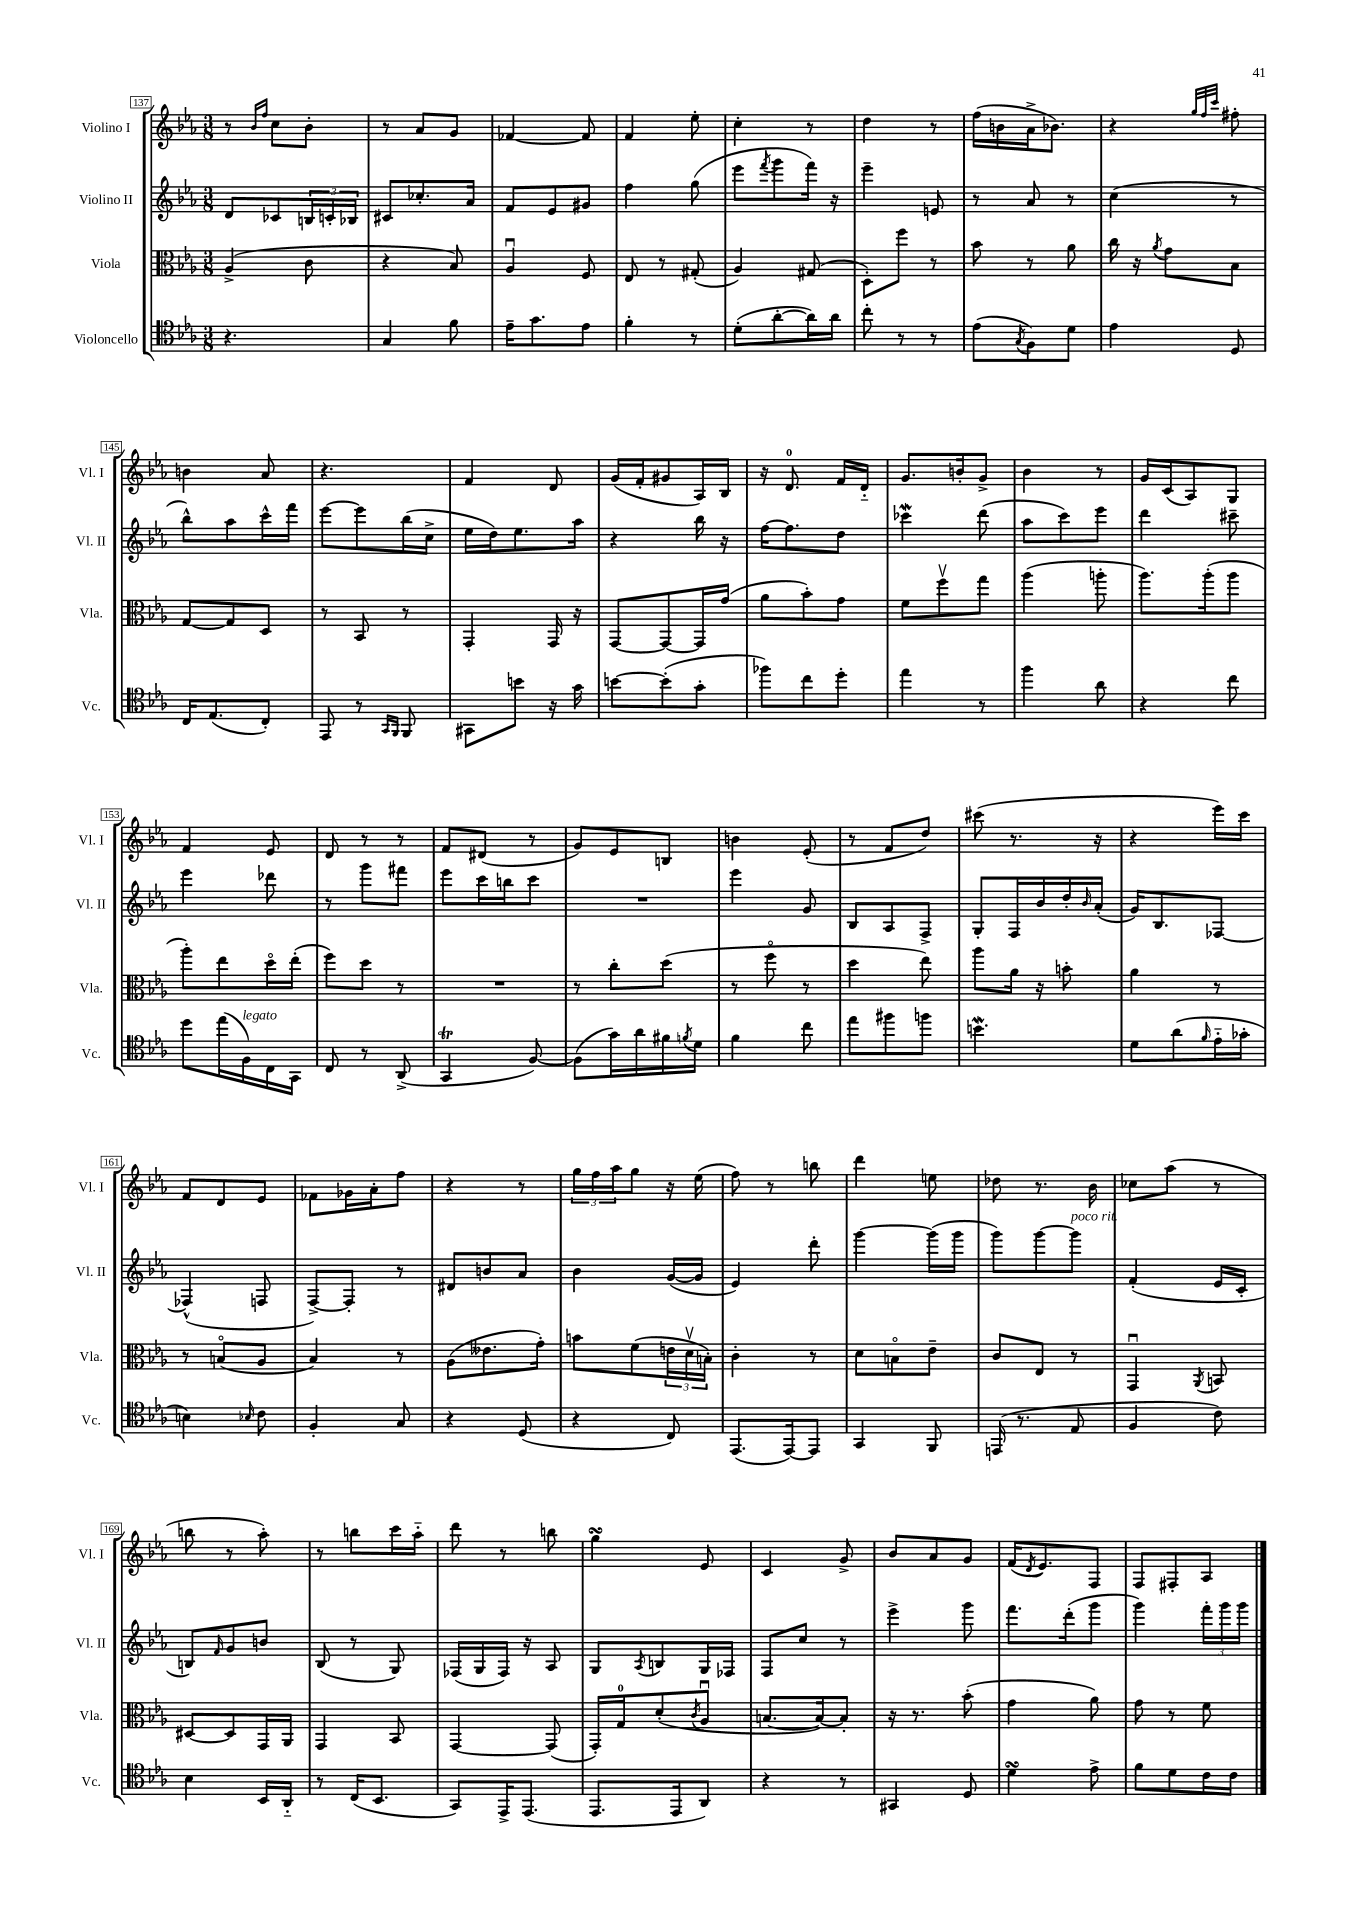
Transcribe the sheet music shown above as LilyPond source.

<<
\new StaffGroup <<
\new Staff = "s0" \with { instrumentName = "Violino I" shortInstrumentName = "Vl. I" } {
    \clef treble \key ees \major \numericTimeSignature \time 3/8
    r8 \grace { bes'16 f''16 } c''8 bes'8-. |
    r8 aes'8 g'8 |
    fes'4~ fes'8 |
    f'4 ees''8-. |
    c''4-. r8 |
    d''4 r8 |
    f''16( b'16 aes'16-> bes'8.) |
    r4 \grace { g''32 f''32 c'''32 } fis''8-. |
    b'4 aes'8 |
    r4. |
    f'4 d'8 |
    g'16( f'16-. gis'8 aes16) bes16 |
    r16 d'8.-0 f'16 d'16-_ |
    g'8. b'16-. g'8-> |
    bes'4 r8 |
    g'16 c'16( aes8) g8 |
    f'4 ees'8 |
    d'8 r8 r8 |
    f'8 dis'8( r8 |
    g'8) ees'8 b8 |
    b'4 ees'8-.( |
    r8 f'8 d''8) |
    cis'''8( r8. r16 |
    r4 ees'''16) c'''16 |
    f'8 d'8 ees'8 |
    fes'8 ges'16 aes'16-. f''8 |
    r4 r8 |
    \tuplet 3/2 { g''16 f''16 aes''16 } g''8 r16 ees''16( |
    f''8) r8 b''8 |
    d'''4 e''8 |
    des''8 r8. bes'16 |
    ces''8 aes''8( r8 |
    b''8 r8 aes''8-.) |
    r8 b''8 c'''16 aes''16-_ |
    d'''8 r8 b''8 |
    g''4\turn ees'8 |
    c'4 g'8-> |
    bes'8 aes'8 g'8 |
    f'16( \acciaccatura { d'8 } ees'8.) f8 |
    f8 fis8-. aes8 \bar "|." |
}
\new Staff = "s1" \with { instrumentName = "Violino II" shortInstrumentName = "Vl. II" } {
    \clef treble \key ees \major \numericTimeSignature \time 3/8
    d'8 ces'8 \tuplet 3/2 { b16 c'16-. bes16 } |
    cis'8 ces''8.-. aes'16 |
    f'8 ees'8 gis'8 |
    f''4 g''8( |
    ees'''8 \acciaccatura { f'''8 } g'''8 f'''16) r16 |
    ees'''4-- e'8 |
    r8 aes'8 r8 |
    c''4( r8 |
    bes''8-^) aes''8 c'''16-^ f'''16 |
    ees'''8~ ees'''8 bes''16( c''16-> |
    ees''16 d''16) ees''8. aes''16 |
    r4 bes''16 r16 |
    f''16~ f''8. d''8 |
    ces'''4\mordent d'''8( |
    aes''8 c'''8) ees'''8 |
    d'''4 cis'''8-- |
    ees'''4 des'''8 |
    r8 g'''8 fis'''8 |
    ees'''8 c'''16 b''16 c'''8 |
    R4. |
    ees'''4 g'8 |
    bes8 aes8 f8-> |
    g8-. f16 bes'16 d''16-. \grace { bes'16 } aes'16-.( |
    g'16) bes8. fes8~ |
    fes4-^( f8 |
    f8~->) f8-. r8 |
    dis'8 b'8 aes'8 |
    bes'4 g'16~( g'16 |
    ees'4) d'''8-. |
    g'''4~ g'''16( g'''16 |
    g'''8) g'''8~ g'''8^\markup { \italic "poco rit." } |
    f'4-.( ees'16 c'16-. |
    b8) \grace { f'16 } g'8 b'8 |
    bes8( r8 g8) |
    fes16( g16 fes16) r16 aes8 |
    g8 \acciaccatura { aes8 } b8 g16 fes16 |
    f8 c''8 r8 |
    ees'''4-> g'''8 |
    f'''8. d'''16-.( g'''8 |
    g'''4) \tuplet 3/2 { f'''16-. g'''16 g'''16 } \bar "|." |
}
\new Staff = "s2" \with { instrumentName = "Viola" shortInstrumentName = "Vla." } {
    \clef alto \key ees \major \numericTimeSignature \time 3/8
    aes4->( c'8 |
    r4 bes8) |
    aes4\downbow f8 |
    ees8 r8 gis8-.( |
    aes4) gis8( |
    d8-.) f''8 r8 |
    bes'8 r8 aes'8 |
    c''16 r16 \acciaccatura { aes'8 } g'8 bes8 |
    g8~ g8 d8 |
    r8 bes,8 r8 |
    g,4-. g,16 r16 |
    g,8~ g,8~ g,16 g'16( |
    aes'8 bes'8-.) g'8 |
    f'8 f''8\upbow g''8 |
    aes''4( a''8-. |
    aes''8.) aes''16-.( aes''8 |
    aes''8-.) ees''8 d''16\flageolet ees''16-.( |
    f''8) d''8 r8 |
    R4. |
    r8 c''8-. d''8( |
    r8 f''8\flageolet r8 |
    d''4 ees''8) |
    aes''8 aes'16 r16 b'8-. |
    aes'4 r8 |
    r8 b8\flageolet( aes8 |
    bes4) r8 |
    aes8( eeses'8. g'16-.) |
    b'8 f'8( \tuplet 3/2 { e'16 d'16\upbow b16-.) } |
    c'4-. r8 |
    d'8 b8\flageolet ees'8-- |
    c'8 ees8 r8 |
    g,4\downbow \acciaccatura { aes,8 } b,8 |
    dis8~ dis8 g,16 aes,16 |
    g,4 bes,8 |
    g,4~ g,8( |
    g,16-.) g16-0 d'8-.( \acciaccatura { c'8 } aes8\downbow |
    b8.~ b16~) b8-. |
    r16 r8. bes'8-.( |
    g'4 aes'8) |
    g'8 r8 f'8 \bar "|." |
}
\new Staff = "s3" \with { instrumentName = "Violoncello" shortInstrumentName = "Vc." } {
    \clef tenor \key ees \major \numericTimeSignature \time 3/8
    r4. |
    g4 f'8 |
    ees'16-- g'8. ees'8 |
    f'4-. r8 |
    d'8-.( aes'8~-. aes'16) aes'16 |
    c''8-. r8 r8 |
    ees'8( \acciaccatura { g8 } f8) d'8 |
    ees'4 d8 |
    c16 ees8.( c8-.) |
    ees,8 r8 \grace { g,16 f,16 } f,8 |
    gis,8 b'8 r16 g'16 |
    b'8~ b'8-.( g'8-. |
    fes''8) c''8 d''8-. |
    ees''4 r8 |
    f''4 aes'8 |
    r4 c''8 |
    d''8 ees''16( f16^\markup { \italic "legato" }) c16 g,16 |
    c8 r8 aes,8->( |
    g,4\trill f8~) |
    f8( g'16) aes'16 fis'16 \acciaccatura { f'8 } d'16 |
    f'4 c''8 |
    ees''8 fis''8 f''8 |
    b'4.\mordent |
    d'8 aes'8( \grace { f'16 } ees'16-_ ges'16-. |
    b4) \grace { bes16 } c'8 |
    f4-. g8 |
    r4 d8( |
    r4 c8) |
    ees,8.( ees,16~) ees,8 |
    g,4 f,8 |
    e,16( r8. ees8 |
    f4 c'8) |
    bes4 bes,16 aes,16-_ |
    r8 c16( bes,8. |
    g,8) ees,16-> ees,8.( |
    ees,8. ees,16 aes,8) |
    r4 r8 |
    gis,4 d8 |
    d'4\turn ees'8-> |
    f'8 d'8 c'16 c'16 \bar "|." |
}
>>
>>
\layout { \context { \Score currentBarNumber = #137 \override BarNumber.stencil = #(make-stencil-boxer 0.1 0.3 ly:text-interface::print) } }
